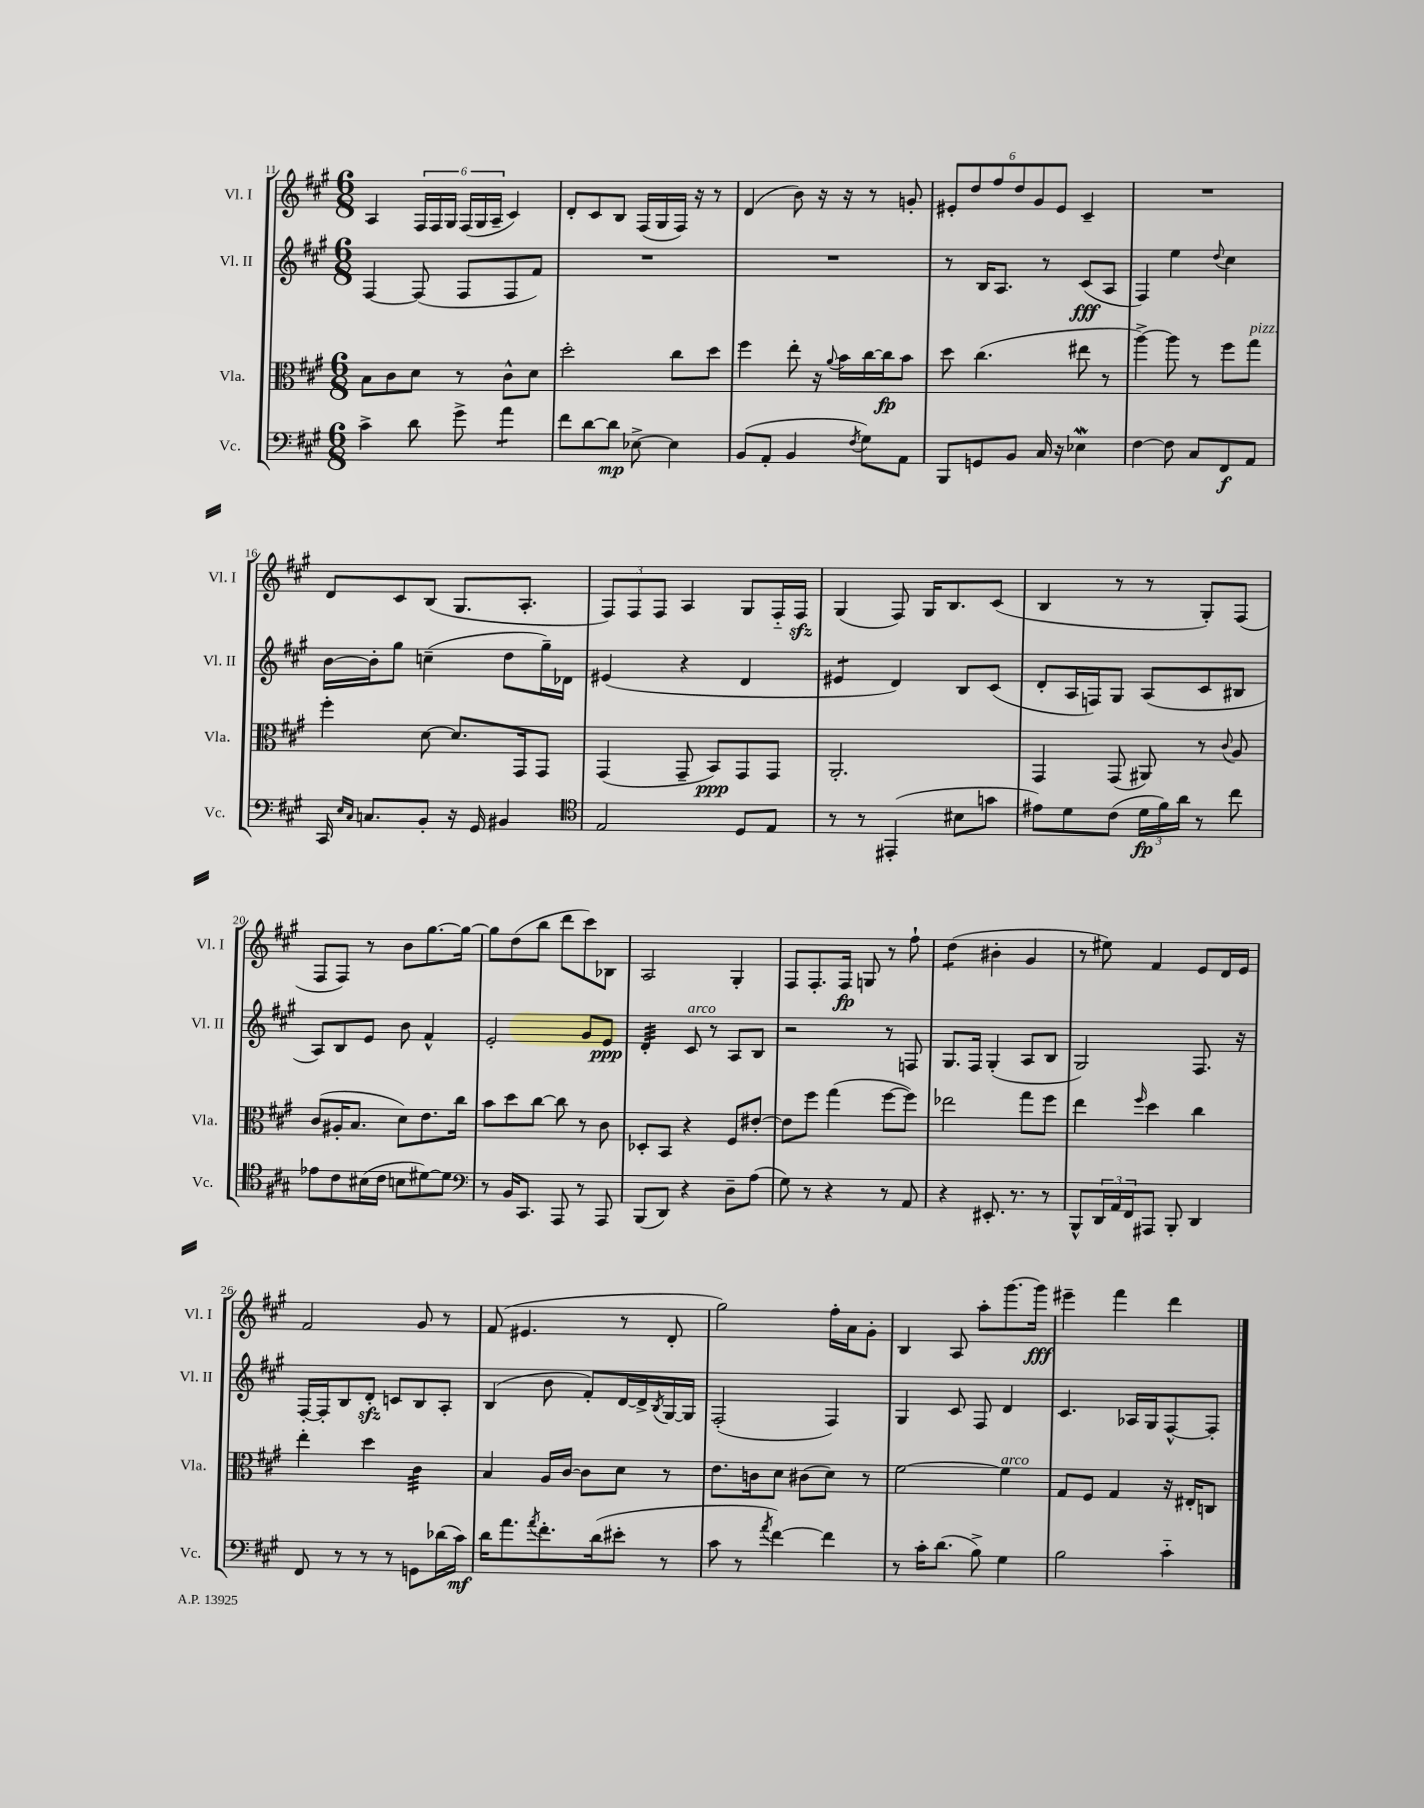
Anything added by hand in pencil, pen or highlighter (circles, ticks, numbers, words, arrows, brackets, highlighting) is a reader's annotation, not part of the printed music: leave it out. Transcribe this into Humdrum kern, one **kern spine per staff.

**kern	**kern	**kern	**kern
*staff4	*staff3	*staff2	*staff1
*clefF4	*clefC3	*clefG2	*clefG2
*k[f#c#g#]	*k[f#c#g#]	*k[f#c#g#]	*k[f#c#g#]
*M6/8	*M6/8	*M6/8	*M6/8
4c#^\	8B\L	[4F#/	4A/
.	8c#\	.	.
8d\	8d\J	(8F#/]	24F#/LL
.	.	.	24F#/
.	.	.	24G#/JJ
8g#^\	8r	8F#/L	(24F#/LL
.	.	.	24G#/
.	.	.	24A~/JJ
4a\	8c#^^\L	8F#/	4c#/)
.	8d\J	8f#/J)	.
=	=	=	=
8f#\L	2dd'\	2.r	8d'/L
[8d\	.	.	8c#/
8d\]J	.	.	8B/J
[8E-^\	.	.	(16F#/LL
.	.	.	16G#/
4E-\]	8cc#\L	.	16F#/JJ)
.	.	.	16r
.	8dd\J	.	8r
=	=	=	=
(8BB/L	4ff#\	2.r	(4d/
8AA'/J	.	.	.
4BB/	8ee'\	.	8b\)
.	16r	.	16r
.	8qqa/	.	.
.	16b\LL	.	16r
8qF#/	.	.	.
8G#\L)	[16cc#\	.	8r
.	16cc#\]J	.	.
8AA\J	8b\J	.	8g'/
=	=	=	=
8BBB/L	8dd\	8r	12e#'/L
.	.	.	12dd/
8GG/	(4.cc#\	16B/LK	.
.	.	.	12ff#/
.	.	8.A/J	.
8BB/J	.	.	12dd/
.	.	.	12g#/
16C#/	.	8r	.
.	.	.	12e#/J
16r	.	.	.
4E-\	8ee#\	(8c#/L	4c#~/
.	8r	8A/J	.
=	=	=	=
[4F#\	[4aa^\)	4F#/)	2.r
8F#\]	8aa\]	4ee\	.
8C#/L	8r	.	.
.	.	8qqdd/	.
8FF#/	8ff#\L	4cc#\	.
8AA/J	8gg#\J	.	.
=	=	=	=
16CC#/	4ff#'\	[16b\LL	8d/L
16qqE/LL	.	.	.
16qqC#/JJ	.	.	.
8.C/L	.	16b'\]J	.
.	.	8gg#\J	8c#/
8BB'/J	[8d\	(4cc~\	(8B/J
16r	8.d/]L	.	8.G#/L
16GG#/	.	.	.
4BB#/	.	8dd\L	.
.	16GG#/k	.	8.A'/J
.	8GG#/J	16gg#~\L)	.
.	.	16d-\JJ	.
=	=	=	=
*clefC4	*	*	*
2E/	(4GG#/	(4e#/	12F#/L)
.	.	.	12F#/
.	.	.	12F#/J
.	8GG#~/	4r	4A/
.	8BB/L)	.	.
8D/L	8GG#/	4d/	8G#/L
8E/J	8GG#/J	.	16F#'~/L
.	.	.	16F#/JJ
=	=	=	=
8r	2.AA'/	4e#/	(4G#/
8r	.	.	.
(4EE#'/	.	4d/)	8F#/)
.	.	.	16G#/LK
.	.	.	8.B/
8B#\L	.	8B/L	.
8g\J	.	(8c#/J	(8c#/J
=	=	=	=
8e#\L)	4GG#/	8d'/L	4B/
8d\	.	16A/L	.
.	.	16F/J)	.
(8c#\J	(8GG#/	8G#/J	8r
24d\LL	8AA#/)	(8A/L	8r
24f#\)	.	.	.
24a\JJ	.	.	.
8r	8r	8c#/	8G#'/L)
.	8qqc#/	.	.
8cc#\	8A/	8B#/J	(8F#/J
=	=	=	=
8e-\L	(8c#/L	8A/L)	8F#/L
8c#\	16A#'/K	8B/	8F#/J)
.	8.B/J	.	.
(16B#\L	.	8e/J	8r
16c#\JJ	.	.	.
8B\L	8d\L)	8b\	8b\L
[8d#\)	8.e\	4f#^^/	[8.gg#\
8d#\]J	.	.	.
.	16cc#\Jk	.	16gg#\_Jk
=	=	=	=
*clefF4	*	*	*
8r	8b\L	2e'/	8gg#\]L
16BB/LK	8dd\	.	(8dd\
8.CC#/J	.	.	.
.	[8cc#\J	.	8bb\J
8AAA/	8cc#\]	.	8ddd\L
8r	8r	8g#/L	8ccc#\)
8AAA/	8c#\	8e/J	8B-\J
=	=	=	=
(8BBB/L	8D-'/L	4d'/	2A/
8DD/J)	8BB/J	.	.
4r	4r	8c#/	.
.	.	8r	.
8D~\L	8F#/L	8A/L	4G#'/
(8A\J	[8e#'/J	8B/J	.
=	=	=	=
8G#\)	8e#\]L	2r	8F#/L
8r	8ff#\J	.	8.F#'/
4r	(4gg#\	.	.
.	.	.	16F#/Jk
.	.	.	8G/
8r	[8ff#\L	8r	8r
8AA/	8ff#\]J)	8F/	8ff#`\
=	=	=	=
4r	2ee-\	8.G#/L	(4dd\
.	.	16F#/Jk	.
8.EE#'/	.	(4G#'/	4b#'\
8.r	.	.	.
.	8gg#\L	8A/L	4g#/
8r	8ff#\J	8B/J	.
=	=	=	=
8BBB^^/L	4ee\	2G#/)	8r
24DD/L	.	.	8ee#\)
24AA/	.	.	.
24FF#/J	.	.	.
.	16qqff#/	.	.
8AAA#/J	4dd\	.	4f#/
8BBB'/	.	.	.
4DD/	4cc#\	8.F#/	8e/L
.	.	.	16d/L
.	.	16r	16e/JJ
=	=	=	=
8FF#/	4ee'\	[16F#'/LL	2f#/
.	.	16F#'/]J	.
8r	.	8B/	.
8r	4dd\	8d'/J	.
8r	.	8c/L	.
8GG\L	4c#\	8B/	8g#/
(16d-\L	.	8A'/J	8r
16c#\JJ)	.	.	.
=	=	=	=
16d\LK	4B/	(4B/	(8f#/
8.a\	.	.	.
.	.	.	4.e#/
8qa/	.	.	.
8.f#'\	16A/LL	8b\	.
.	[16c#/JJ	.	.
.	8c#\]L	8f#'/L)	.
(16d\k	.	.	.
8e#'\J	8d\J	[16d/L	8r
.	.	16d^/]	.
.	.	8qB/	.
8r	8r	[16G#/	8d'/
.	.	16G#/]JJ	.
=	=	=	=
8c#\	8.e\L	(2F#'/	2gg#\)
8r	.	.	.
.	16c\k	.	.
8qa/	.	.	.
[4f#\)	8d\J	.	.
.	(8c#\L	.	.
4f#\]	8d\J)	4F#/)	16ff#'\LL
.	.	.	16a\J
.	8r	.	8g#'\J
=	=	=	=
8r	[2f#\	4G#/	4B/
16c#'\LK	.	.	.
(8.d\J	.	.	.
.	.	8c#/	8A/
8B^\)	.	8F#/	8aa'\L
4G#\	4f#\]	4d/	[8.ggg#\
.	.	.	16ggg#\]Jk
=	=	=	=
2B\	8G#/L	4.c#/	4eee#~\
.	8F#/J	.	.
.	4G#/	.	4fff#\
.	.	16A-/LL	.
.	.	16G#/J	.
4c#'~\	16r	[8F#^^/	4ddd\
.	16E#'/LK	.	.
.	8C/J	8F#'/]J	.
==	==	==	==
*-	*-	*-	*-
